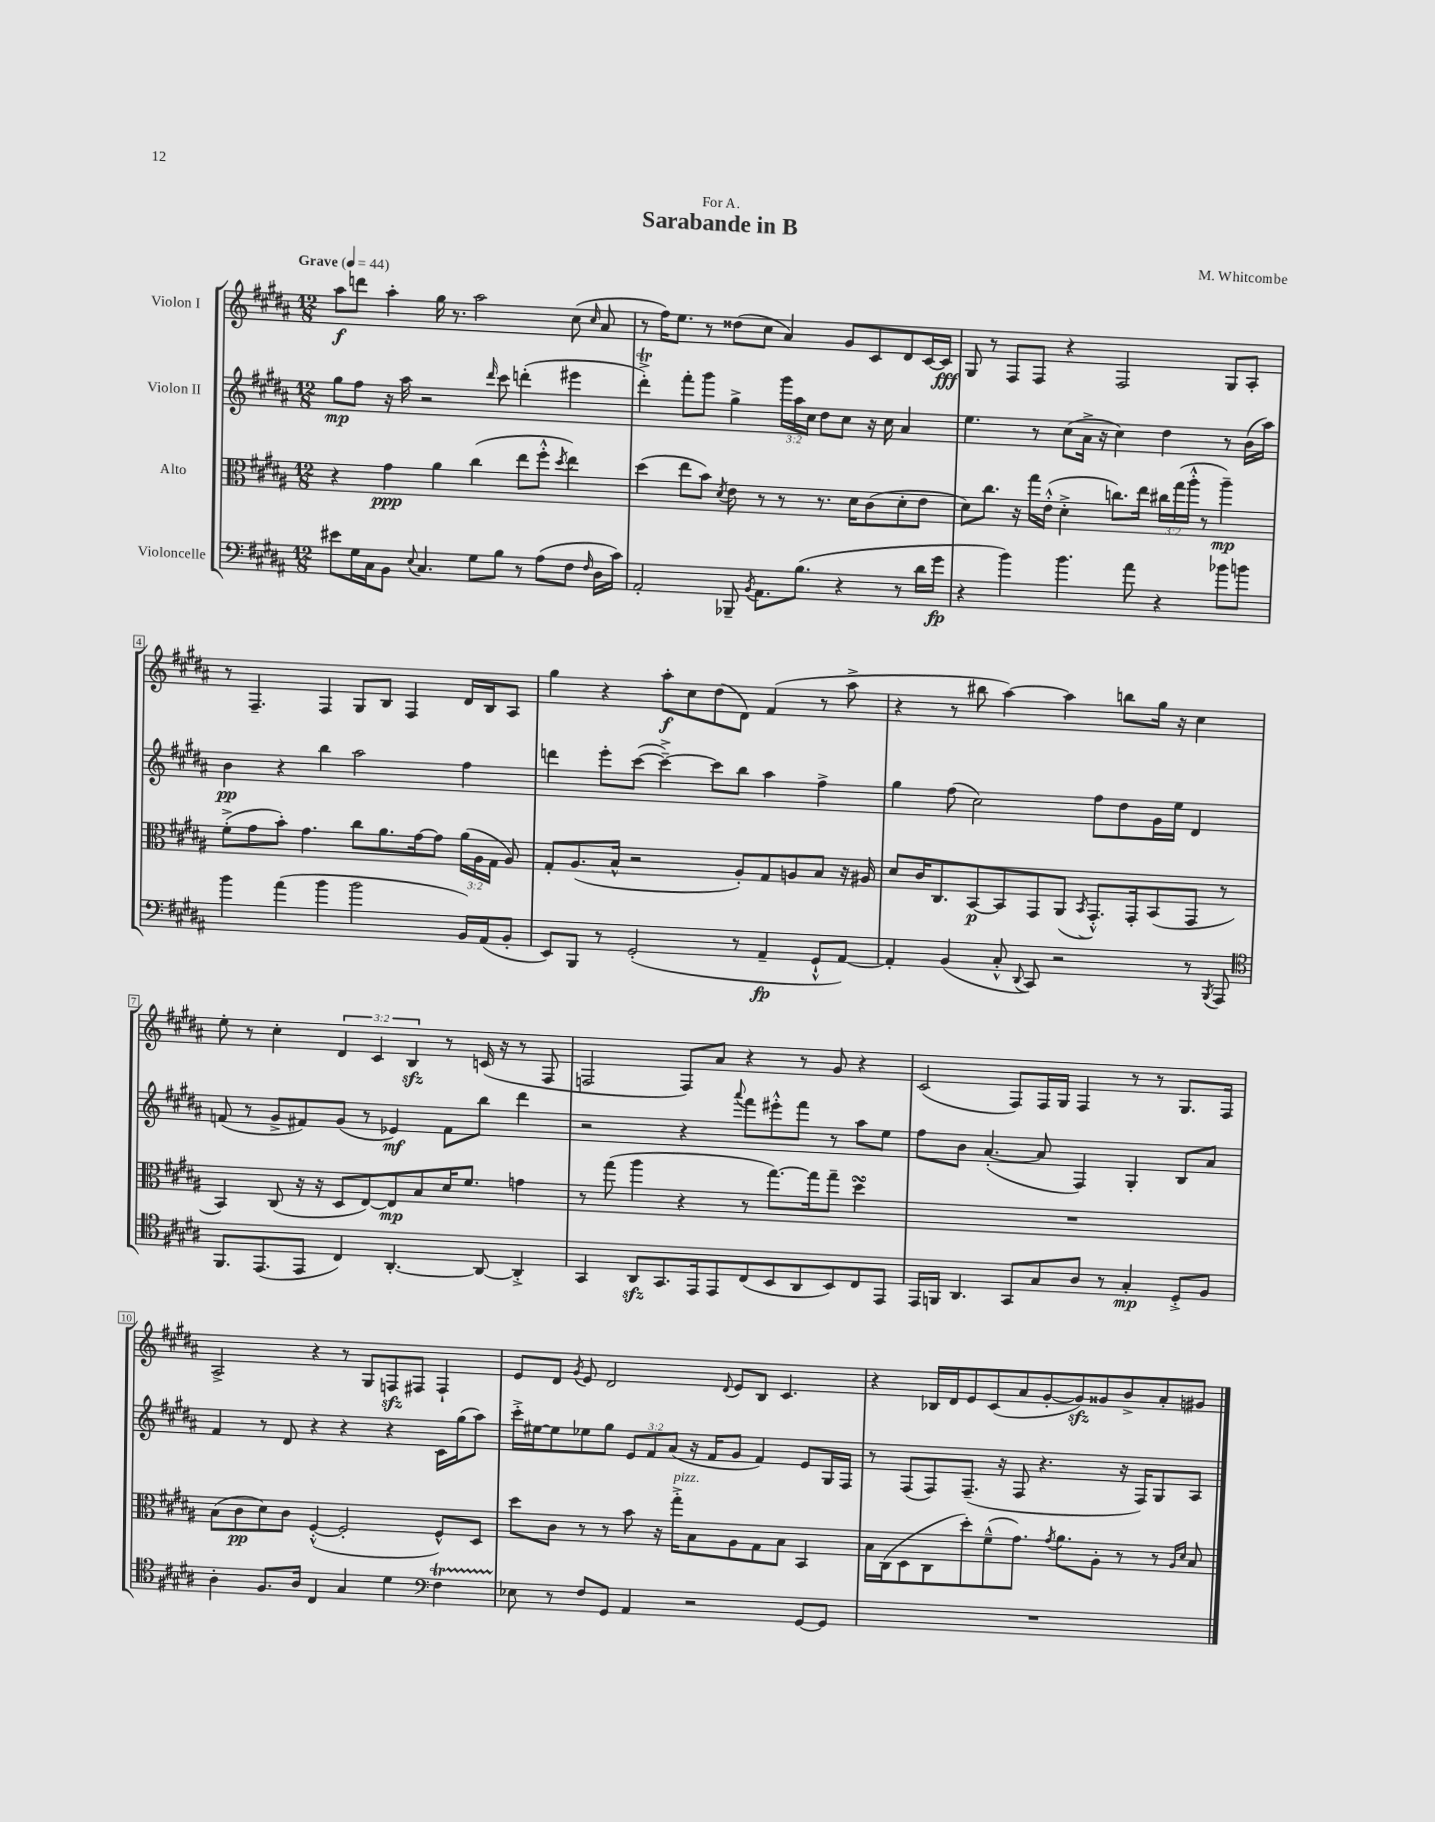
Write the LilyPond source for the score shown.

\header { title = "Sarabande in B" composer = "M. Whitcombe" dedication = "For A." }
<<
\new StaffGroup <<
\new Staff = "s0" \with { instrumentName = "Violon I" } {
    \clef treble \key b \major \numericTimeSignature \time 12/8 \override Staff.TupletNumber.text = #tuplet-number::calc-fraction-text \tempo "Grave" 4 = 44
    \autoBeamOff ais''8[\f d'''8] ais''4-. gis''16 r8. ais''2 cis''8( \grace { cis''16 } ais'8 |
    r8 fis''16[) e''8.] r8 disis''8[( cis''8] ais'4) gis'8[ cis'8 dis'8 cis'16~ cis'16]\fff |
    gis8 r8 fis8[ fis8] r4 fis2 gis8[ ais8]-. |
    r8 fis4.-- fis4 gis8[ b8] fis4 dis'16[ b16 ais8] |
    gis''4 r4 ais''8[-.\f cis''8 dis''8( dis'8]) fis'4( r8 ais''8-> |
    r4 r8 bis''8 ais''4~) ais''4 b''8[ gis''16] r16 cis''4 |
    e''8-. r8 cis''4-. \tuplet 3/2 { dis'4 cis'4 b4\sfz } r8 c'16( r16 r8 fis8 |
    f2 f8[) ais'8] r4 r8 gis'8 r4 |
    cis'2( fis8[) fis16 gis16] fis4 r8 r8 gis8.[ fis16] |
    ais2-> r4 r8 gis8[ f8\sfz fis8] fis4-! |
    e'8[ dis'8] \acciaccatura { gis'8 } e'8 dis'2 \appoggiatura { dis'8 } e'8[ b8] cis'4. |
    r4 bes16[ dis'16 e'8 cis'8( ais'8 gis'8~-. gis'8\sfz) gisis'8 b'8-> ais'8-. gis'8] \bar "|." |
}
\new Staff = "s1" \with { instrumentName = "Violon II" } {
    \clef treble \key b \major \numericTimeSignature \time 12/8 \override Staff.TupletNumber.text = #tuplet-number::calc-fraction-text
    \autoBeamOff gis''8[\mp fis''8] r16 ais''16 r2 \grace { dis'''16 } cis'''8 d'''4-.( eis'''4 |
    dis'''4-.->\trill) fis'''8[-. gis'''8] gis''4-> \tuplet 3/2 { gis'''16[ ais''16 cis''16] } dis''8[ cis''8] r16 cis''16 ais'4 |
    e''4. r8 cis''8[( ais'16]-> r16 cis''4) dis''4 r8 b'16[( ais''16]) |
    b'4\pp r4 b''4 ais''2 fis''4 |
    d'''4 e'''8[-. cis'''8]~( cis'''4~--->) cis'''8[ b''8] ais''4 fis''4-> |
    gis''4 fis''8( cis''2) fis''8[ dis''8 gis'16 e''16] dis'4 |
    f'8( r8 gis'8[-> fis'8) gis'8]( r8 ees'4\mf) fis'8[ b''8] dis'''4 |
    r2 r4 \appoggiatura { ais'''8 } fis'''8[ eis'''8-.-^ fis'''8] r8 ais''8[ e''8] |
    fis''8[ b'8] ais'4.~-.( ais'8 fis4) gis4-. b8[ ais'8] |
    fis'4 r8 dis'8 r4 r4 r4 cis'16[ gis''16( ais''8]) |
    cis'''16[-.-> eis''16~ eis''8 ees''8 gis''8] \tuplet 3/2 { e'8[ fis'8 ais'8]( } r16 fis'16[ gis'8] fis'4) e'8[ gis16 fis16] |
    r8 fis8[( fis8) fis8.]--( r16 fis8 r4. r16 fis16[) gis8 ais8] \bar "|." |
}
\new Staff = "s2" \with { instrumentName = "Alto" } {
    \clef alto \key b \major \numericTimeSignature \time 12/8 \override Staff.TupletNumber.text = #tuplet-number::calc-fraction-text
    \autoBeamOff r4 gis'4\ppp ais'4 cis''4( e''8[ fis''8]-.-^ \acciaccatura { dis''8 } e''4) |
    dis''4( e''8[ b'8]) \acciaccatura { dis'8 } e'8 r8 r8 r8. dis'16[ cis'8( dis'8-. e'8] |
    dis'8[) cis''8.] r16 gis''16[ e'16]-.-^( dis'4-.-> c''8.[) e''16] \tuplet 3/2 { cis''16[ gis''16( ais''16]-.-^ } r8 ais''4--\mp) |
    fis'8[-.->( gis'8 b'8]-.) gis'4. cis''8[ ais'8. gis'16~ gis'8] \tuplet 3/2 { ais'16[( ais16 gis16] } ais8) |
    gis8[-. ais8.( b16]-^ r2 ais8[-.) gis8 a8 b8] r16 ais16 |
    dis'8[ cis'16 cis8. b,8~\p b,8 gis,8 ais,8]( \acciaccatura { b,8 } gis,8.[-.-^) gis,16-. b,8( gis,8] r8 |
    b,4) cis8( r16 r16 dis8[ e8~) e8\mp b8 dis'16 fis'8.] g'4 |
    r8 gis''8( ais''4 r4 r8 gis''8.[~) gis''16 gis''8]-- dis''4\turn |
    R1. |
    b8[( cis'8\pp dis'8) cis'8] fis4~-.-^( fis2-. fis8[-^) dis8] |
    dis''8[ cis'8] r8 r8 b'8 r16 gis''16[-.->^\markup { \italic "pizz." } b8 ais8 gis8 b8] b,4 |
    b16[ cis16( dis8 cis8 dis''8-.) fis'8---^( gis'8.]) \acciaccatura { gis'8 } ais'8.[ ais8]-. r8 r8 \grace { ais16[ dis'16] } b8 \bar "|." |
}
\new Staff = "s3" \with { instrumentName = "Violoncelle" } {
    \clef bass \key b \major \numericTimeSignature \time 12/8
    \autoBeamOff eis'8[ gis16 cis16 b,8] \appoggiatura { e8 } cis4. gis8[ b8] r8 ais8[( fis8] \grace { fis16 } dis16[ cis'16]) |
    ais,2-. bes,,8-- \acciaccatura { b,8 } ais,8.[ b8.]( r4 r8 dis'16[ gis'16]\fp |
    r4 b'4) b'4. ais'8 r4 bes'8[ b'8] |
    b'4 ais'4( b'4 b'2 b,16[) ais,16( b,8]-. |
    e,8[) b,,8] r8 gis,2-.( r8 ais,4--\fp gis,8[-!-^ ais,8]~) |
    ais,4-. b,4( cis8-.-^ \appoggiatura { dis,8 } cis,8) r2 r8 \acciaccatura { b,,8 } ais,,8 |
    \clef tenor fis,8.[ e,8.( e,8] cis4) ais,4.~-. ais,8~ ais,4-.-> |
    gis,4 ais,8[\sfz gis,8. e,16 e,8 cis8( b,8 ais,8 b,8) cis8 e,8] |
    e,16[ f,16] ais,4. gis,8[ gis8 ais8] r8 gis4-.\mp dis8[-.-> fis8] |
    ais4-. fis8.[ ais16] cis4 gis4 dis'4 \clef bass fis4\startTrillSpan |
    ees8\stopTrillSpan r8 fis8[ gis,8] ais,4 r2 gis,8[~ gis,8] |
    R1. \bar "|." |
}
>>
>>
\layout { \context { \Score \override BarNumber.stencil = #(make-stencil-boxer 0.1 0.3 ly:text-interface::print) } }
